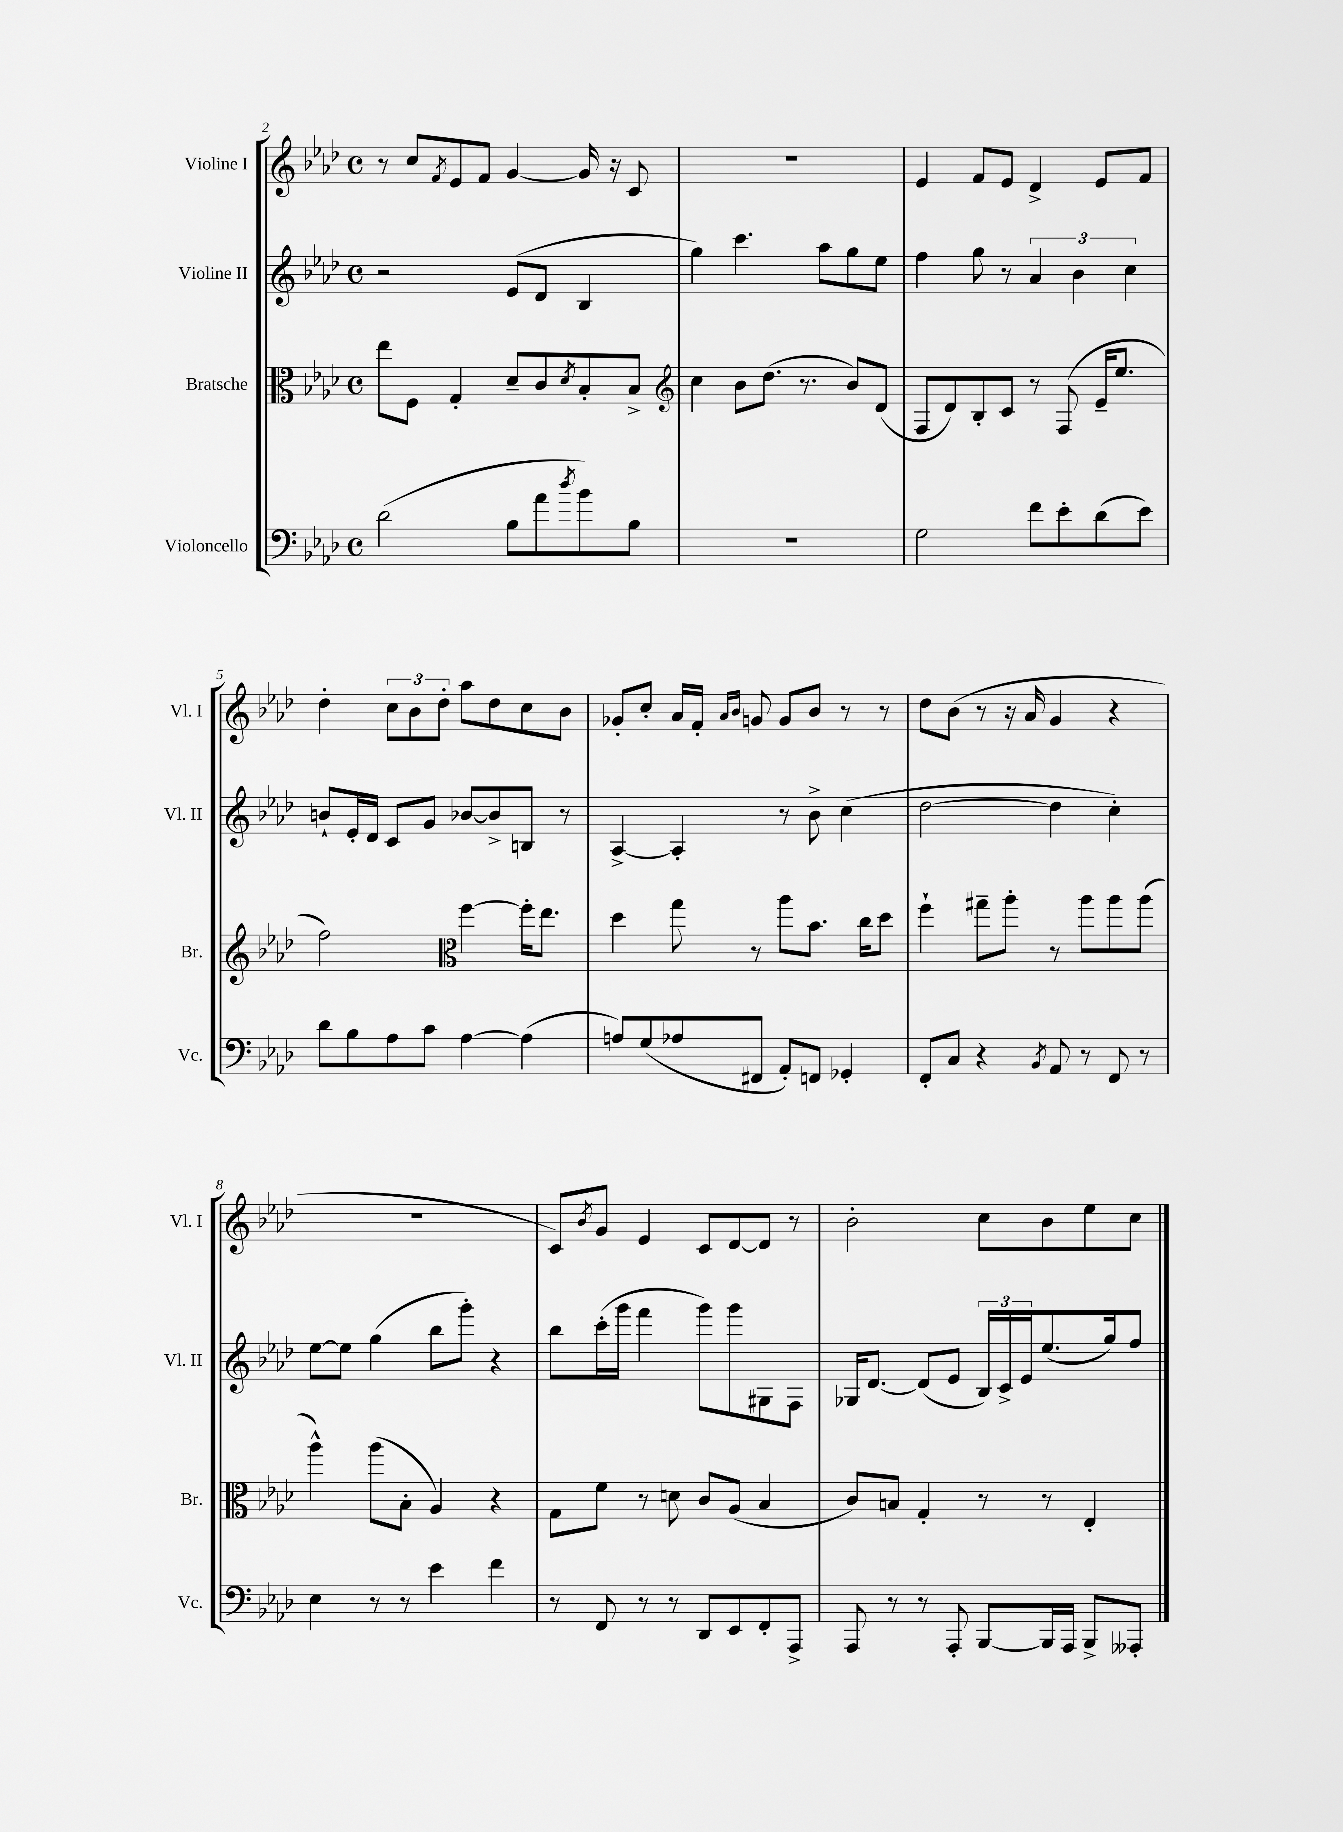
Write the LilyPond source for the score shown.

<<
\new StaffGroup <<
\new Staff = "s0" \with { instrumentName = "Violine I" shortInstrumentName = "Vl. I" } {
    \clef treble \key aes \major \defaultTimeSignature \time 4/4
    r8 c''8 \acciaccatura { f'8 } ees'8 f'8 g'4~ g'16 r16 c'8 |
    R1 |
    ees'4 f'8 ees'8 des'4-> ees'8 f'8 |
    des''4-. \tuplet 3/2 { c''8 bes'8 des''8-. } aes''8 des''8 c''8 bes'8 |
    ges'8-. c''8-. aes'16 f'16-. \grace { aes'16 bes'16 } g'8 g'8 bes'8 r8 r8 |
    des''8 bes'8( r8 r16 aes'16 g'4 r4 |
    R1 |
    c'8) \acciaccatura { bes'8 } g'8 ees'4 c'8 des'8~ des'8 r8 |
    bes'2-. c''8 bes'8 ees''8 c''8 \bar "|." |
}
\new Staff = "s1" \with { instrumentName = "Violine II" shortInstrumentName = "Vl. II" } {
    \clef treble \key aes \major \defaultTimeSignature \time 4/4
    r2 ees'8( des'8 bes4 |
    g''4) c'''4. aes''8 g''8 ees''8 |
    f''4 g''8 r8 \tuplet 3/2 { aes'4 bes'4 c''4 } |
    b'8-! ees'16-. des'16 c'8 g'8 bes'8~ bes'8-> b8 r8 |
    aes4~-> aes4-. r8 bes'8-> c''4( |
    des''2~ des''4 c''4-.) |
    ees''8~ ees''8 g''4( bes''8 g'''8-.) r4 |
    bes''8 c'''16-.( g'''16 f'''4 g'''8) g'''8 gis8 f8 |
    ges16 des'8.~ des'8( ees'8 \tuplet 3/2 { bes16) c'16-> ees'16 } ees''8.( g''16) f''8 \bar "|." |
}
\new Staff = "s2" \with { instrumentName = "Bratsche" shortInstrumentName = "Br." } {
    \clef alto \key aes \major \defaultTimeSignature \time 4/4
    ees''8 f8 g4-. des'8-- c'8 \acciaccatura { des'8 } bes8-. bes8-> |
    \clef treble c''4 bes'8 des''8.( r8. bes'8) des'8( |
    f8 des'8) bes8-. c'8 r8 f8( ees'16-- ees''8. |
    f''2) \clef alto f''4~ f''16-. ees''8. |
    des''4 g''8 r8 aes''8 bes'8. c''16 des''8 |
    f''4-! gis''8-- aes''8-. r8 aes''8 aes''8 aes''8( |
    aes''4-^) aes''8( bes8-. aes4) r4 |
    g8 f'8 r8 d'8 c'8 aes8( bes4 |
    c'8) b8 g4-. r8 r8 ees4-. \bar "|." |
}
\new Staff = "s3" \with { instrumentName = "Violoncello" shortInstrumentName = "Vc." } {
    \clef bass \key aes \major \defaultTimeSignature \time 4/4
    des'2( bes8 aes'8 \acciaccatura { des''8 } bes'8) bes8 |
    R1 |
    g2 f'8 ees'8-. des'8( ees'8) |
    des'8 bes8 aes8 c'8 aes4~ aes4( |
    a8) g8( aes8 fis,8 aes,8-.) f,8 ges,4-. |
    f,8-. c8 r4 \acciaccatura { bes,8 } aes,8 r8 f,8 r8 |
    ees4 r8 r8 ees'4 f'4 |
    r8 f,8 r8 r8 des,8 ees,8 f,8-. aes,,8-> |
    aes,,8 r8 r8 aes,,8-. bes,,8~ bes,,16 aes,,16 bes,,8-> aeses,,8-. \bar "|." |
}
>>
>>
\layout { \context { \Score currentBarNumber = #2 } }
